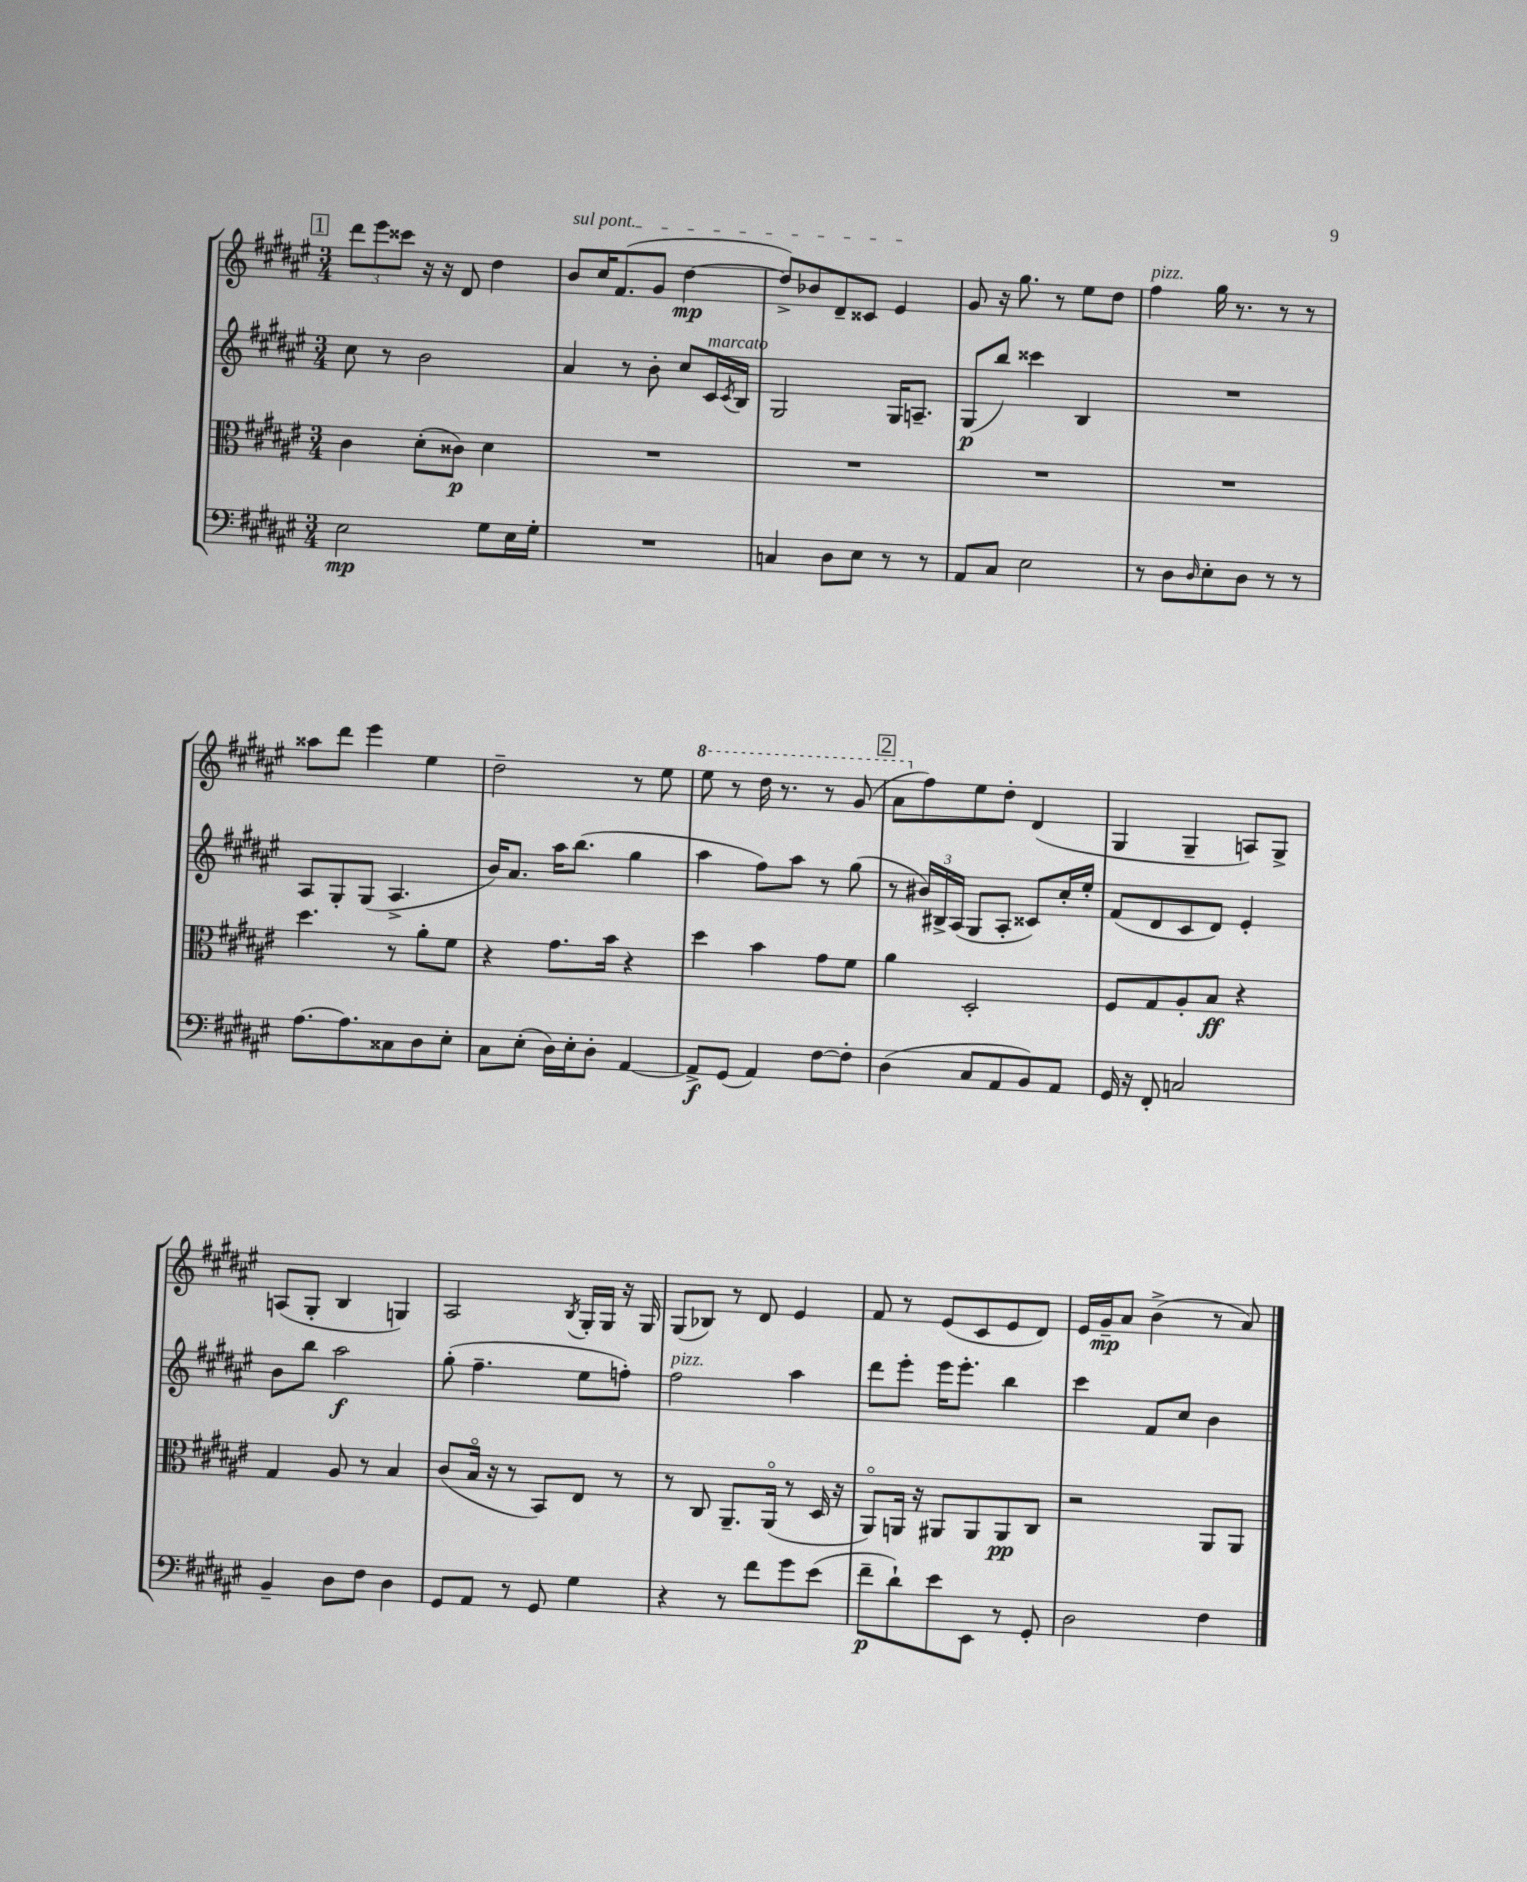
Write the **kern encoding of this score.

**kern	**kern	**kern	**kern
*staff4	*staff3	*staff2	*staff1
*clefF4	*clefC3	*clefG2	*clefG2
*k[f#c#g#d#a#e#]	*k[f#c#g#d#a#e#]	*k[f#c#g#d#a#e#]	*k[f#c#g#d#a#e#]
*M3/4	*M3/4	*M3/4	*M3/4
2E#	4c#	8cc#	12ddd#
.	.	.	12eee#
.	.	8r	.
.	.	.	12ccc##
.	(8d#'	2b	16r
.	.	.	16r
.	8c##)	.	8d#
8G#	4d#	.	4dd#
16E#	.	.	.
16G#'	.	.	.
=	=	=	=
2.r	2.r	4a#	8b
.	.	.	16cc#
.	.	.	(8.f#
.	.	8r	.
.	.	8b'	8g#
.	.	8cc#	[4dd#
.	.	16c#	.
.	.	8qc#	.
.	.	16B	.
=	=	=	=
4C	2.r	2G#	8dd#^])
.	.	.	8b-
8D#	.	.	8d#~
8E#	.	.	8c##
8r	.	16G#	4e#
.	.	8.A~	.
8r	.	.	.
=	=	=	=
8AA#	2.r	(8G#	8g#
8C#	.	8bb)	16r
.	.	.	8.gg#
2E#	.	4ccc##	.
.	.	.	8r
.	.	4B	8ee#
.	.	.	8dd#
=	=	=	=
8r	2.r	2.r	4ff#
8D#	.	.	.
16qqD#	.	.	.
8E#'	.	.	16gg#
.	.	.	8.r
8D#	.	.	.
8r	.	.	8r
8r	.	.	8r
=	=	=	=
[8.A#	4.dd#	8A#	8aa##
.	.	8G#'	8ddd#
8.A#]	.	.	.
.	.	(8G#	4eee#
8C##	8r	4.A#^	.
8D#	8a#'	.	4ee#
8E#'	8f#	.	.
=	=	=	=
8C#	4r	16b)	2dd#~
.	.	8.a#	.
(8E#'	.	.	.
16D#)	8.g#	16aa#	.
16E#'	.	(8.bb	.
8D#'	.	.	.
.	16b	.	.
[4AA#	4r	4gg#	8r
.	.	.	8ee#
=	=	=	=
8AA#^]	4dd#	4aa#	8eee#
(8GG#	.	.	8r
4AA#)	4b	8ff#)	16ddd#
.	.	.	8.r
.	.	8aa#	.
[8F#	8g#	8r	8r
8F#']	8f#	(8gg#	(8gg#
=	=	=	=
(4D#	4a#	8r	8aa#
.	.	24b#)	8ff#)
.	.	24B#^	.
.	.	(24A#	.
8C#	2D#'	8G#	8ee#
8AA#	.	8A#'	8dd#'
8BB)	.	8c##)	(4d#
8AA#	.	16cc#'	.
.	.	16ee#'	.
=	=	=	=
16GG#	8F#	(8f#	4G#
16r	.	.	.
8FF#'	8G#	8d#	.
2C	8A#'	8c#	4G#~
.	8B	8d#)	.
.	4r	4e#'	8A)
.	.	.	8G#^
=	=	=	=
4BB~	4G#	8b	(8A
.	.	8bb	8G#'
8D#	8A#	2aa#	4B
8F#	8r	.	.
4D#	4B	.	4G)
=	=	=	=
8GG#	(8c#	(8gg#'	2A#
8AA#	16Bo	4.ff#~	.
.	16r	.	.
8r	8r	.	.
8GG#	8BB)	.	.
.	.	.	8qB
4G#	8E#	8ee#	16G#'
.	.	.	16G#
.	8r	8ff')	16r
.	.	.	16G#
=	=	=	=
4r	8r	2ff#	(8G#
.	8C#	.	8B-)
8r	8.AA#~	.	8r
8f#	.	.	8d#
.	(16AA#o	.	.
8g#	8r	4aa#	4e#
(8e#	16D#	.	.
.	16r	.	.
=	=	=	=
8f#~	8AA#o)	8ddd#	8f#
8d#`)	16AA	8eee#'	8r
.	16r	.	.
8e#	8AA#	16eee#	(8e#
.	.	8.eee#'	.
8EE#	8AA#	.	8c#
8r	8AA#	4bb	8e#
8GG#'	8C#	.	8d#)
=	=	=	=
2D#	2r	4ccc#	16e#
.	.	.	16g#~
.	.	.	8a#
.	.	8f#	(4b^
.	.	8cc#	.
4F#	8AA#	4b	8r
.	8AA#	.	8a#)
==	==	==	==
*-	*-	*-	*-
